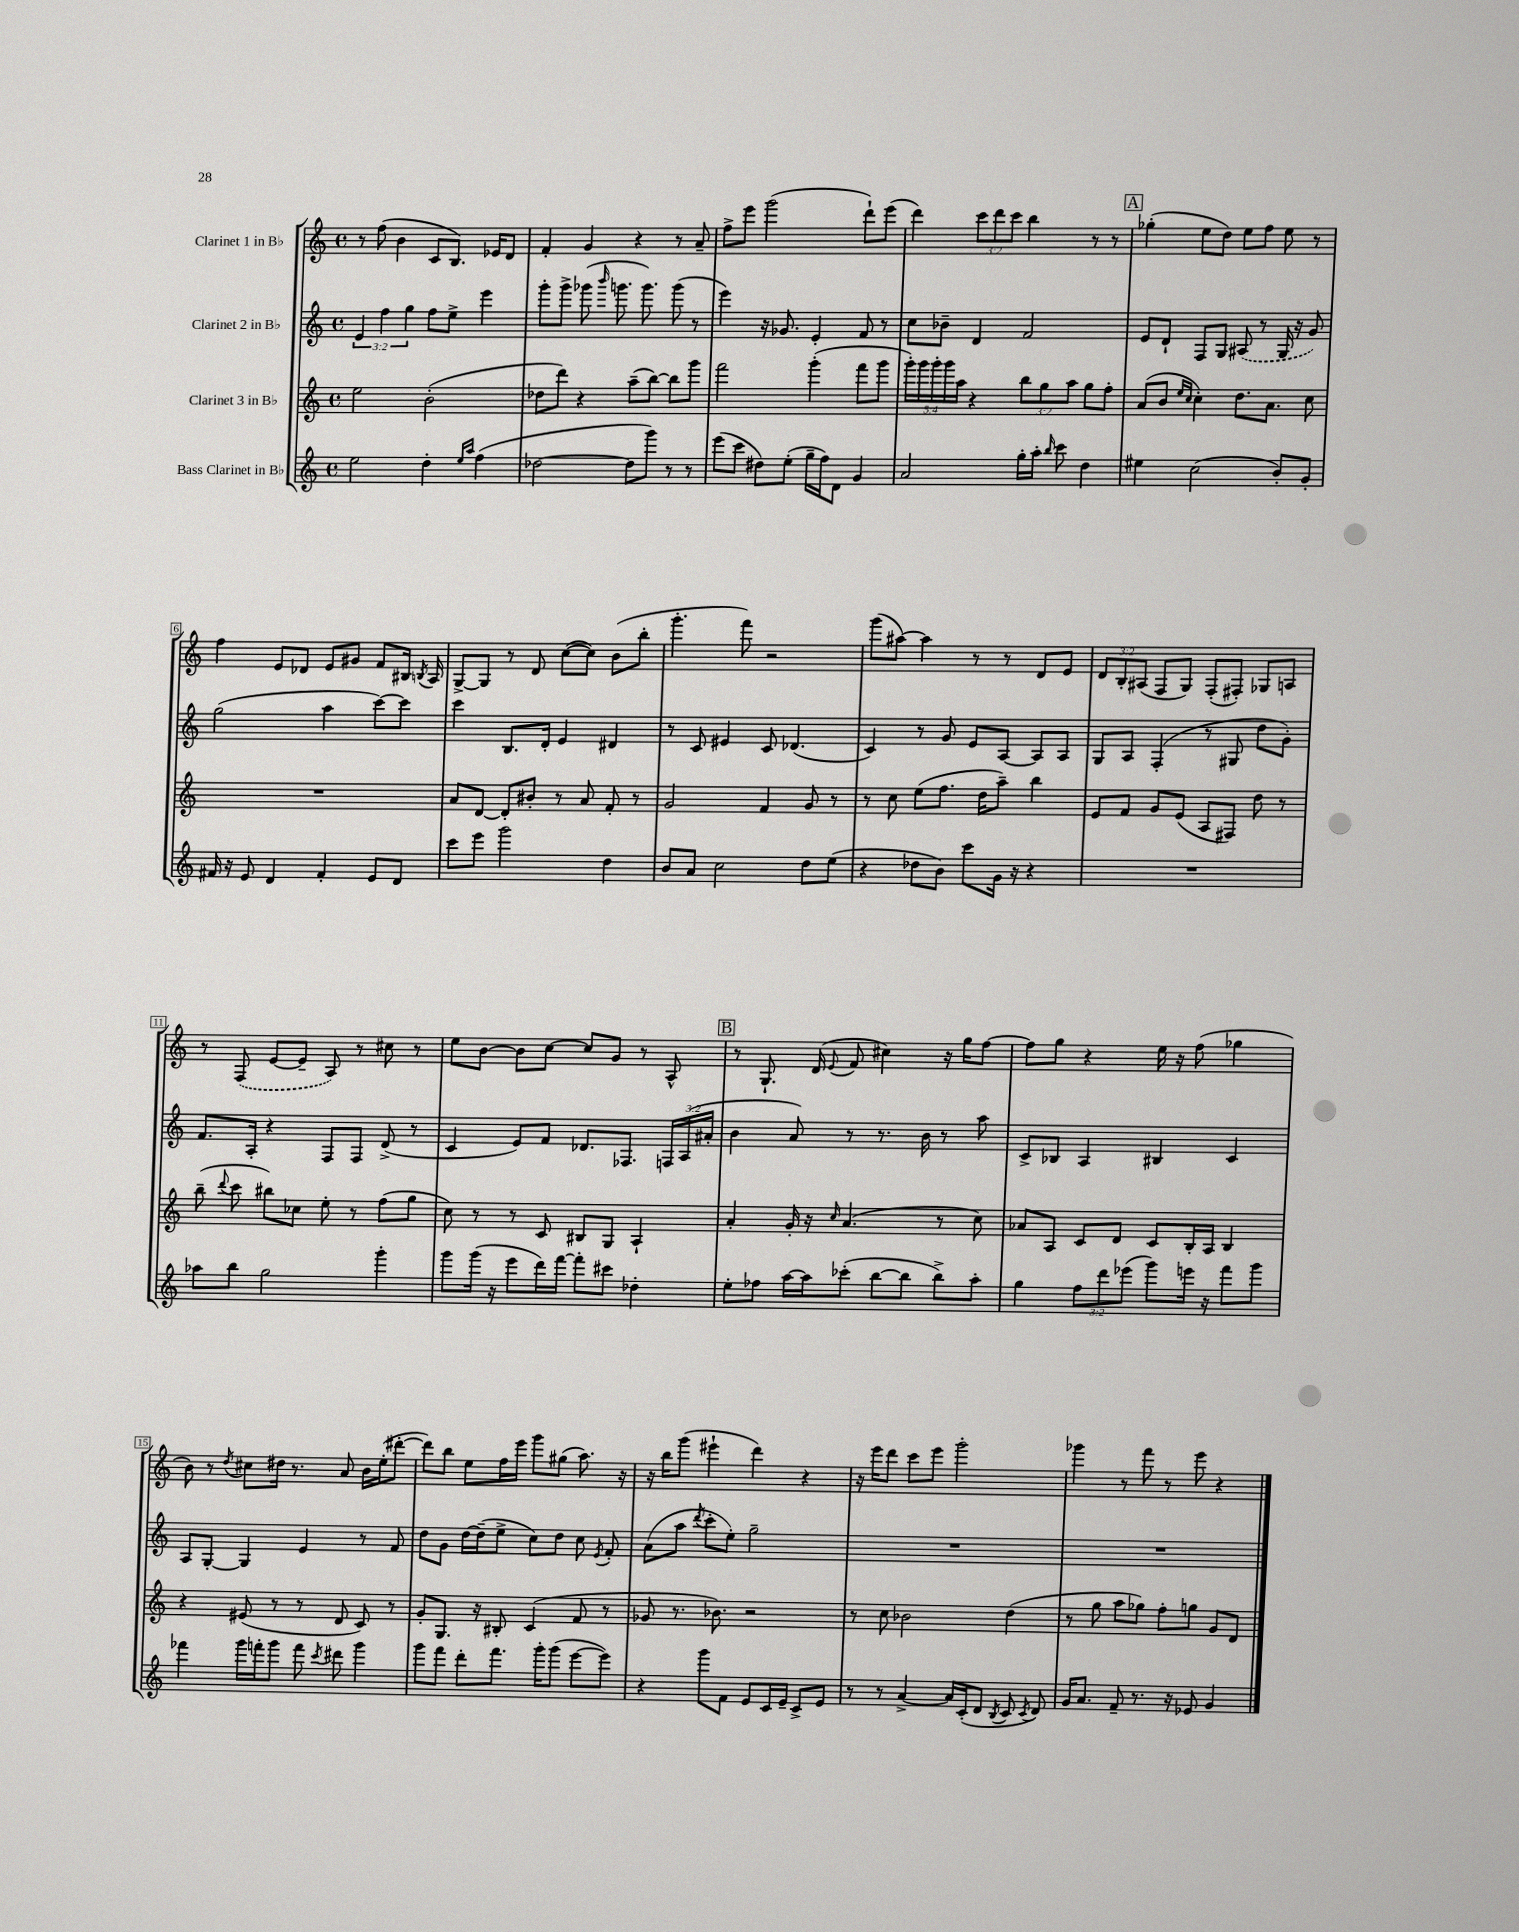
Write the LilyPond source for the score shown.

<<
\new StaffGroup <<
\new Staff = "s0" \with { instrumentName = "Clarinet 1 in Bb" } {
    \clef treble \key c \major \defaultTimeSignature \time 4/4 \override Staff.TupletNumber.text = #tuplet-number::calc-fraction-text
    \autoBeamOff r8 f''8( b'4 c'8[ b8.]) ees'16[ d'8] |
    f'4-. g'4 r4 r8 a'8-- |
    f''8[-> e'''8] g'''2( d'''8[-!) e'''8]( |
    d'''4) \tuplet 3/2 { c'''8[ d'''8 c'''8] } b''4 r8 r8 |
    \mark \markup { \box "A" } ges''4-.( e''8[ d''8]) e''8[ f''8] e''8 r8 |
    f''4 e'8[ des'8] e'8[ gis'8] f'8[ bis16] \acciaccatura { b8 } a16 |
    g8[~-> g8] r8 d'8 c''8[~( c''8]) b'8[( b''8]-. |
    g'''4.-. f'''8) r2 |
    g'''8[( ais''8]~) ais''4 r8 r8 d'8[ e'8] |
    \tuplet 3/2 { d'8[ b8-. ais8]( } f8[ g8]) f8[-.( fis8]-.) ges8[ a8] |
    r8 \once \slurDashed f8( e'8[~ e'8]-- a8) r8 cis''8 r8 |
    e''8[ b'8]~ b'8[ c''8]~ c''8[ g'8] r8 a8-^ |
    \mark \markup { \box "B" } r8 g8.-! d'16( \appoggiatura { e'8 } f'8 cis''4) r16 g''16[ f''8]~ |
    f''8[ g''8] r4 e''16 r16 f''8( ges''4 |
    b'8) r8 \acciaccatura { d''8 } cis''8[ dis''16] r8. a'8 b'16[ e''16-.( dis'''8]~-. |
    dis'''8[) b''8] e''8[ f''16 e'''16] g'''8[ gis''8]( a''8.) r16 |
    r16 b''16[ g'''8]( eis'''4-! d'''4) r4 |
    r16 e'''16[ d'''8] c'''8[ e'''8] g'''2-. |
    ges'''4 r8 f'''8 r8 e'''8 r4 \bar "|." |
}
\new Staff = "s1" \with { instrumentName = "Clarinet 2 in Bb" } {
    \clef treble \key c \major \defaultTimeSignature \time 4/4 \override Staff.TupletNumber.text = #tuplet-number::calc-fraction-text
    \autoBeamOff \tuplet 3/2 { e'4 f''4 g''4 } f''8[ e''8]-> e'''4 |
    g'''8[-. g'''8]-> ges'''8( \grace { b'''16 } g'''8. g'''8.) g'''8( r8 |
    e'''4) r16 ges'8. e'4-. f'8 r8 |
    c''8[ bes'8]-- d'4 f'2 |
    \mark \markup { \box "A" } e'8[ d'8]-! f8[ g8] \once \slurDashed ais8( r8 g16 r16 g'8) |
    g''2( a''4 c'''8[~) c'''8] |
    c'''4 b8.[ d'16]-. e'4 dis'4 |
    r8 c'8 eis'4 c'8 des'4.( |
    c'4) r8 g'8 e'8[ a8]~ a8[ a8] |
    g8[ a8] f4-.( r8 gis8 d''8[ g'8]-.) |
    f'8.[ a16]-. r4 f8[ f8] d'8->( r8 |
    c'4 e'8[) f'8] des'8.[ fes8.] \tuplet 3/2 { f16[ a16( ais'16]-. } |
    \mark \markup { \box "B" } b'4 a'8) r8 r8. b'16 r8 a''8 |
    c'8[-> bes8] a4 bis4 c'4 |
    a8[ g8]~-. g4 e'4 r8 f'8 |
    d''8[ g'8] d''16[~ d''16--( e''8]-> c''8[) d''8] c''8 \acciaccatura { e'8 } f'8-. |
    a'8[( a''8] \acciaccatura { d'''8 } c'''8[-. e''8]-.) g''2-- |
    R1 |
    R1 \bar "|." |
}
\new Staff = "s2" \with { instrumentName = "Clarinet 3 in Bb" } {
    \clef treble \key c \major \defaultTimeSignature \time 4/4 \override Staff.TupletNumber.text = #tuplet-number::calc-fraction-text
    \autoBeamOff e''2 b'2-.( |
    des''8[ d'''8]) r4 a''8[--( b''8]~) b''8[ g'''8] |
    f'''2 g'''4-.( f'''8[ g'''8] |
    \tuplet 5/4 { g'''16[-.) g'''16 g'''16-. g'''16 a''16] } r4 \tuplet 3/2 { b''8[ g''8 a''8] } g''8[ f''8]-. |
    \mark \markup { \box "A" } a'8[( b'8] \grace { e''16[ c''16] } c''4-.) d''8.[ a'8.] c''8 |
    R1 |
    a'8[ d'8]~ d'8[-. bis'8]-. r8 a'8 f'8-. r8 |
    g'2 f'4 g'8 r8 |
    r8 c''8 e''8[( f''8.] d''16[ a''8]--) b''4 |
    e'8[ f'8] g'8[ e'8]( a8[ fis8]) d''8 r8 |
    b''8--( \appoggiatura { d'''8 } c'''8 bis''8[) ces''8] e''8-. r8 f''8[( g''8] |
    c''8) r8 r8 c'8 bis8[ g8] a4-! |
    \mark \markup { \box "B" } a'4-. g'16-. r16 \grace { c''16 } a'4.( r8 c''8) |
    aes'8[ a8] c'8[ d'8] c'8[ b16-. a16] b4 |
    r4 eis'8( r8 r8 d'8 c'8) r8 |
    g'8[-. g8.] r16 bis8-. c'4( f'8 r8 |
    ges'8 r8. bes'8.) r2 |
    r8 c''8 bes'2 d''4( |
    r8 g''8 a''8[ ges''8]) f''8[-. g''8] g'8[ d'8] \bar "|." |
}
\new Staff = "s3" \with { instrumentName = "Bass Clarinet in Bb" } {
    \clef treble \key c \major \defaultTimeSignature \time 4/4 \override Staff.TupletNumber.text = #tuplet-number::calc-fraction-text
    \autoBeamOff e''2 d''4-. \grace { e''16[ a''16] } f''4( |
    des''2~ des''8[ g'''8]) r8 r8 |
    e'''8[( c'''8] dis''8[) e''8]-.( g''16[-- f''16) d'8] g'4 |
    a'2 g''16[-. a''16]-. \grace { b''16 } c'''8 d''4 |
    \mark \markup { \box "A" } eis''4 c''2( b'8[-.) g'8]-. |
    fis'16 r16 e'8 d'4 fis'4-. e'8[ d'8] |
    c'''8[ e'''8] g'''2 d''4 |
    b'8[ a'8] c''2 d''8[ e''8]( |
    r4 des''8[ b'8]) c'''8[ g'16] r16 r4 |
    R1 |
    aes''8[ b''8] g''2 g'''4-. |
    g'''8[ g'''16]( r16 e'''8[ d'''16) f'''16]~ f'''8[-. cis'''8] des''4-. |
    \mark \markup { \box "B" } e''8[-. fes''8] a''16[~ a''16 ces'''8]-.( b''8[~ b''8] b''8[->) a''8]-. |
    g''4 \tuplet 3/2 { f''8[ d'''8 ees'''8]( } g'''8[) e'''16] r16 f'''8[ g'''8] |
    fes'''4 g'''16[ f'''16-. g'''8] f'''8 \acciaccatura { c'''8 } dis'''8 g'''4 |
    g'''8[ f'''8] d'''8[-. f'''8.] g'''16[-. g'''8]( e'''8[~ e'''8]) |
    r4 g'''8[ f'8] e'8[ c'16 e'16]-- c'8[-> e'8] |
    r8 r8 a'4~-> a'16[ c'16-.( d'8] \acciaccatura { b8 } c'8 \acciaccatura { c'8 } d'8) |
    g'16[ a'8.] f'8-- r8. r16 ees'8 g'4 \bar "|." |
}
>>
>>
\layout { \context { \Score \override BarNumber.stencil = #(make-stencil-boxer 0.1 0.3 ly:text-interface::print) } }
